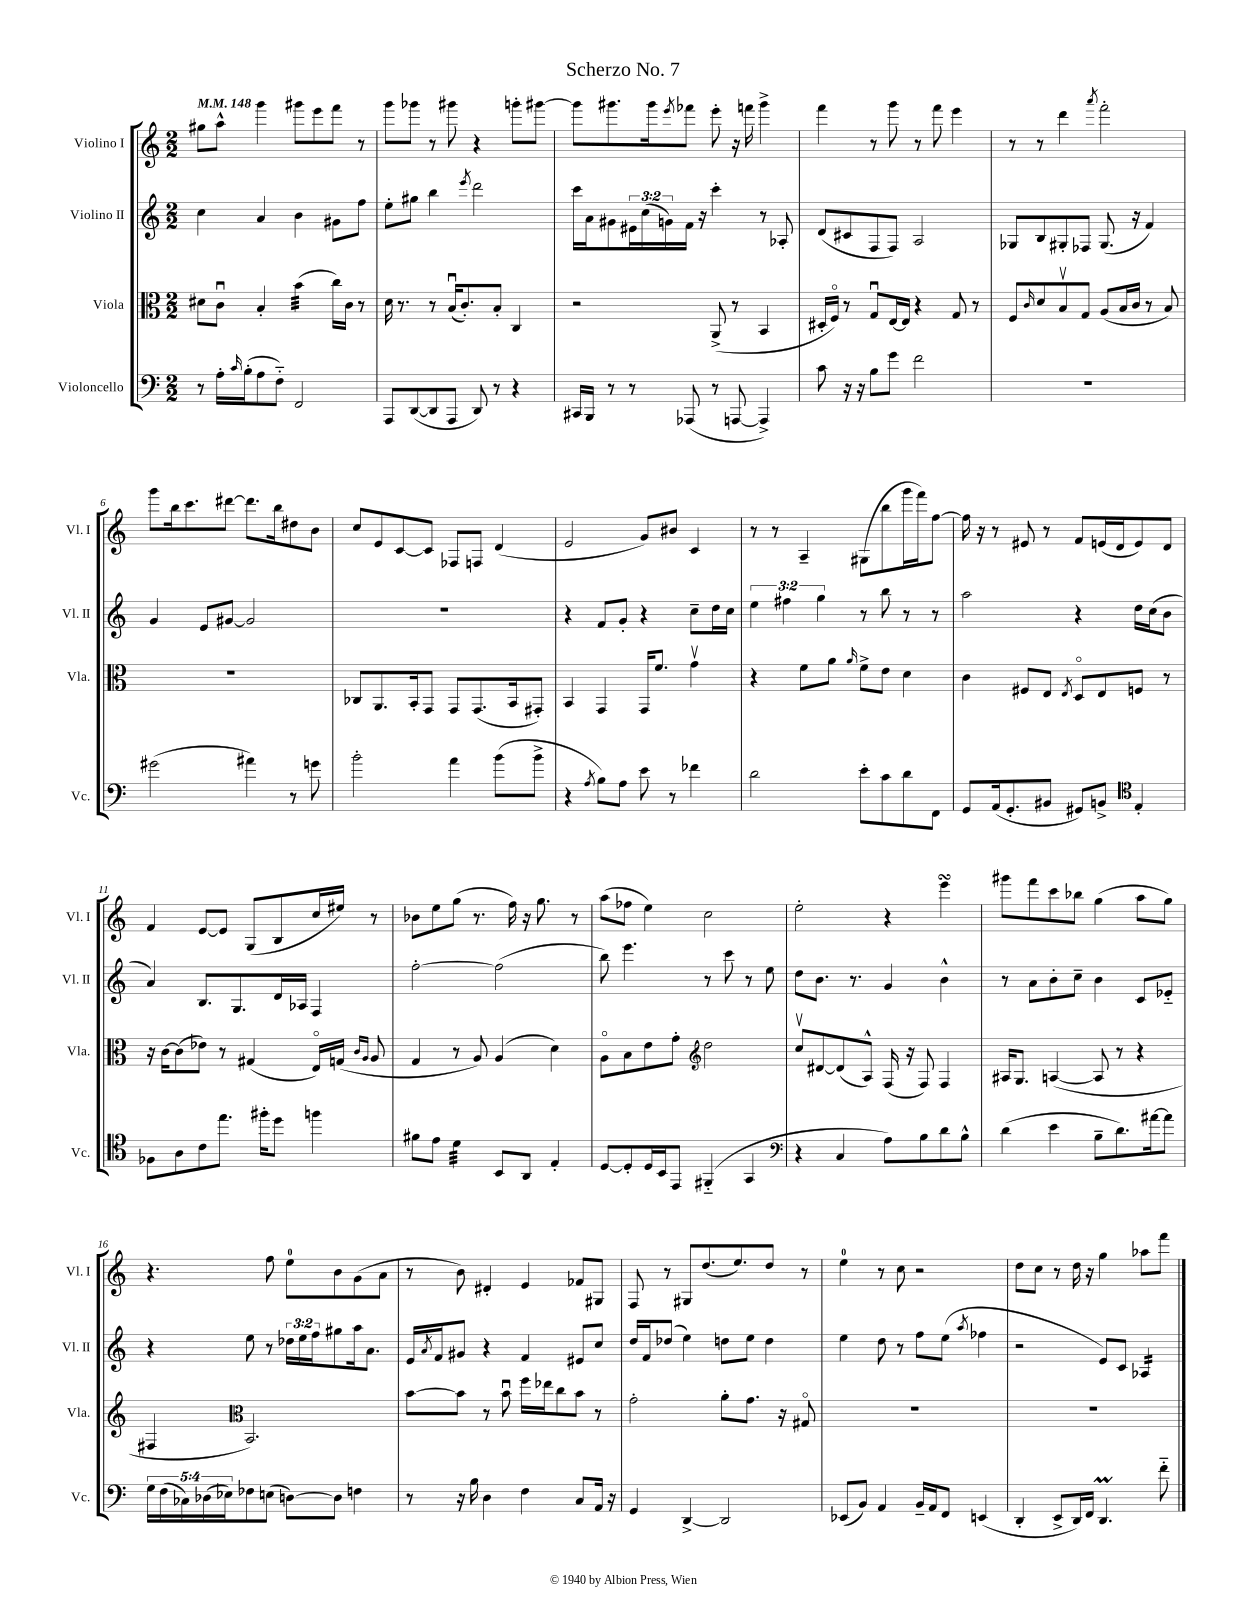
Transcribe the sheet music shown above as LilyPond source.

\header { title = "Scherzo No. 7" }
<<
\new StaffGroup <<
\new Staff = "s0" \with { instrumentName = "Violino I" shortInstrumentName = "Vl. I" } {
    \clef treble \key c \major \numericTimeSignature \time 2/2 \tempo 4 = 148
    gis''8 a''8-^ g'''4 gis'''8 e'''8 f'''8 r8 |
    g'''8 ges'''8 r8 gis'''8 r4 g'''8-. gis'''8~ |
    gis'''8 gis'''8. gis'''16 \acciaccatura { e'''8 } fes'''8 e'''8-. r16 f'''16 gis'''4-> |
    f'''4 r8 g'''8 r8 f'''8 e'''4 |
    r8 r8 d'''4 \acciaccatura { a'''8 } f'''2-. |
    g'''8 b''16 c'''8. dis'''8~ dis'''8. b''16 dis''8 b'8 |
    c''8 e'8 c'8~ c'8 fes8 f8 d'4( |
    e'2 g'8) bis'8 c'4 |
    r8 r8 a4-- gis8( b''8 g'''16 f'''16) f''8~ |
    f''16 r16 r8 eis'8 r8 f'8 e'16( d'16 e'8) d'8 |
    f'4 e'8~ e'8 g8( b8 c''16 eis''16) r8 |
    bes'8 e''8 g''8( r8. f''16) r16 g''8. r8 |
    a''8( fes''8 e''4) c''2 |
    e''2-. r4 e'''4\turn |
    gis'''8 f'''8 c'''8 bes''8 g''4( a''8 g''8) |
    r4. f''8 e''8-0 b'8 g'8( a'8 |
    r8 b'8) dis'4-. e'4 fes'8 gis8 |
    f8 r8 gis8 d''8.( e''8.) d''8 r8 |
    e''4-0 r8 c''8 r2 |
    d''8 c''8 r8 d''16 r16 g''4 aes''8 f'''8 \bar "|." |
}
\new Staff = "s1" \with { instrumentName = "Violino II" shortInstrumentName = "Vl. II" } {
    \clef treble \key c \major \numericTimeSignature \time 2/2 \override Staff.TupletNumber.text = #tuplet-number::calc-fraction-text
    c''4 a'4 b'4 gis'8 f''8 |
    e''8-. gis''8 b''4 \acciaccatura { e'''8 } d'''2 |
    c'''16 a'16 gis'8 \tuplet 3/2 { eis'16 c''16( g'16) } f'16 r16 c'''4-. r8 aes8-. |
    d'8( cis'8 f8 f8) a2 |
    ges8 b8 gis8-. fes8 gis8.( r16 f'4) |
    g'4 e'8 gis'8~ gis'2 |
    R1 |
    r4 f'8 g'8-. r4 c''8-- d''16 c''16 |
    \tuplet 3/2 { e''4 fis''4 g''4 } r8 b''8 r8 r8 |
    a''2 r4 d''16 c''16( b'8 |
    a'4) b8. g8. d'16 aes16 f4 |
    f''2~-. f''2( |
    b''8) e'''4. r8 c'''8 r8 e''8 |
    d''8 b'8. r8. g'4 b'4-^ |
    r8 a'8 b'8-. c''8-- b'4 c'8 ees'8-_ |
    r4 e''8 r8 \tuplet 3/2 { des''16 e''16 f''16 } gis''8 a''16 a'8. |
    e'16 \acciaccatura { a'8 } f'16 gis'8 r4 f'4 eis'8 c''8 |
    d''16 f'16 des''8( e''4) d''8 e''8 d''4 |
    e''4 d''8 r8 f''8 e''8( \acciaccatura { a''8 } fes''4 |
    r2 e'8) c'8 aes4:16 \bar "|." |
}
\new Staff = "s2" \with { instrumentName = "Viola" shortInstrumentName = "Vla." } {
    \clef alto \key c \major \numericTimeSignature \time 2/2
    dis'8 c'8\downbow b4-. b'4:32( c''16) c'16 r8 |
    d'16 r8. r8 b16\downbow( c'8.-.) b8-. c4 |
    r2 a,8->( r8 b,4 |
    dis16-. f16\flageolet) r8 g8\downbow e16~ e16 r4 g8 r8 |
    f8 \grace { c'16 } d'8 b8\upbow g8 a8( b16 c'16 r8 b8) |
    R1 |
    ces8 a,8. b,16-. g,8 g,8 g,8.( b,16 gis,8-.) |
    b,4 g,4 g,16 f'8. g'4\upbow |
    r4 f'8 a'8 \grace { a'16 } f'8-> e'8 d'4 |
    c'4 fis8 e8 \acciaccatura { e8 } d8\flageolet e8 f8 r8 |
    r16 c'16~ c'8( ees'8) r8 gis4( e16\flageolet) g16( \grace { c'16 a16 } a8 |
    g4 r8 a8) a4( d'4) |
    a8\flageolet b8 e'8 g'8-. \clef treble d''2 |
    c''8\upbow dis'8~ dis'8( a8-^) f16( r16 f8) f4 |
    ais16 g8. a4~( a8 r8 r4 |
    fis4 \clef alto b,2.) |
    b'8~ b'8 r8 b'8\downbow f''16 ees''16 c''8 b'8 r8 |
    g'2-. a'8-. g'8. r16 gis8\flageolet |
    R1 |
    R1 \bar "|." |
}
\new Staff = "s3" \with { instrumentName = "Violoncello" shortInstrumentName = "Vc." } {
    \clef bass \key c \major \numericTimeSignature \time 2/2 \override Staff.TupletNumber.text = #tuplet-number::calc-fraction-text
    r8 a16-. \grace { c'16 } b16-.( a8 f8-_) f,2 |
    a,,8 d,8~( d,8 a,,8 d,8) r8 r4 |
    cis,16 b,,16 r8 r8 aes,,8( r8 a,,8~ a,,4->) |
    c'8 r16 r16 b8 g'8 f'2 |
    R1 |
    gis'2( ais'4) r8 g'8 |
    b'2-. a'4 b'8( b'8-> |
    r4 \acciaccatura { a8 } b8) a8 e'8 r8 fes'4 |
    d'2 e'8-. c'8 d'8 f,8 |
    g,8 a,16( g,8.-. bis,8 gis,8) b,8-> \clef tenor e4-. |
    fes8 a8 c'8 e''8. fis''16-. d''8 f''4 |
    fis'8 e'8 d'4:32 b,8 a,8 e4-. |
    d8~ d8-. d16 b,16 e,8 fis,4-_( g,4 |
    \clef bass r4 c4 a8) b8 d'8 b8-^ |
    d'4( e'4 b8-- d'8.) ais'16~ ais'8 |
    \tuplet 5/4 { g16 f16( ces16) des16( ees16) } fes8 e8( d8~) d8 f4 |
    r8 r16 b16 d4 f4 c8 a,16 r16 |
    g,4 d,4~-> d,2 |
    ees,8( b,8) a,4 b,16-- a,16 f,8 e,4( |
    d,4-. e,8-> d,16) f,16 d,4.\prall f'8-_ \bar "|." |
}
>>
>>
